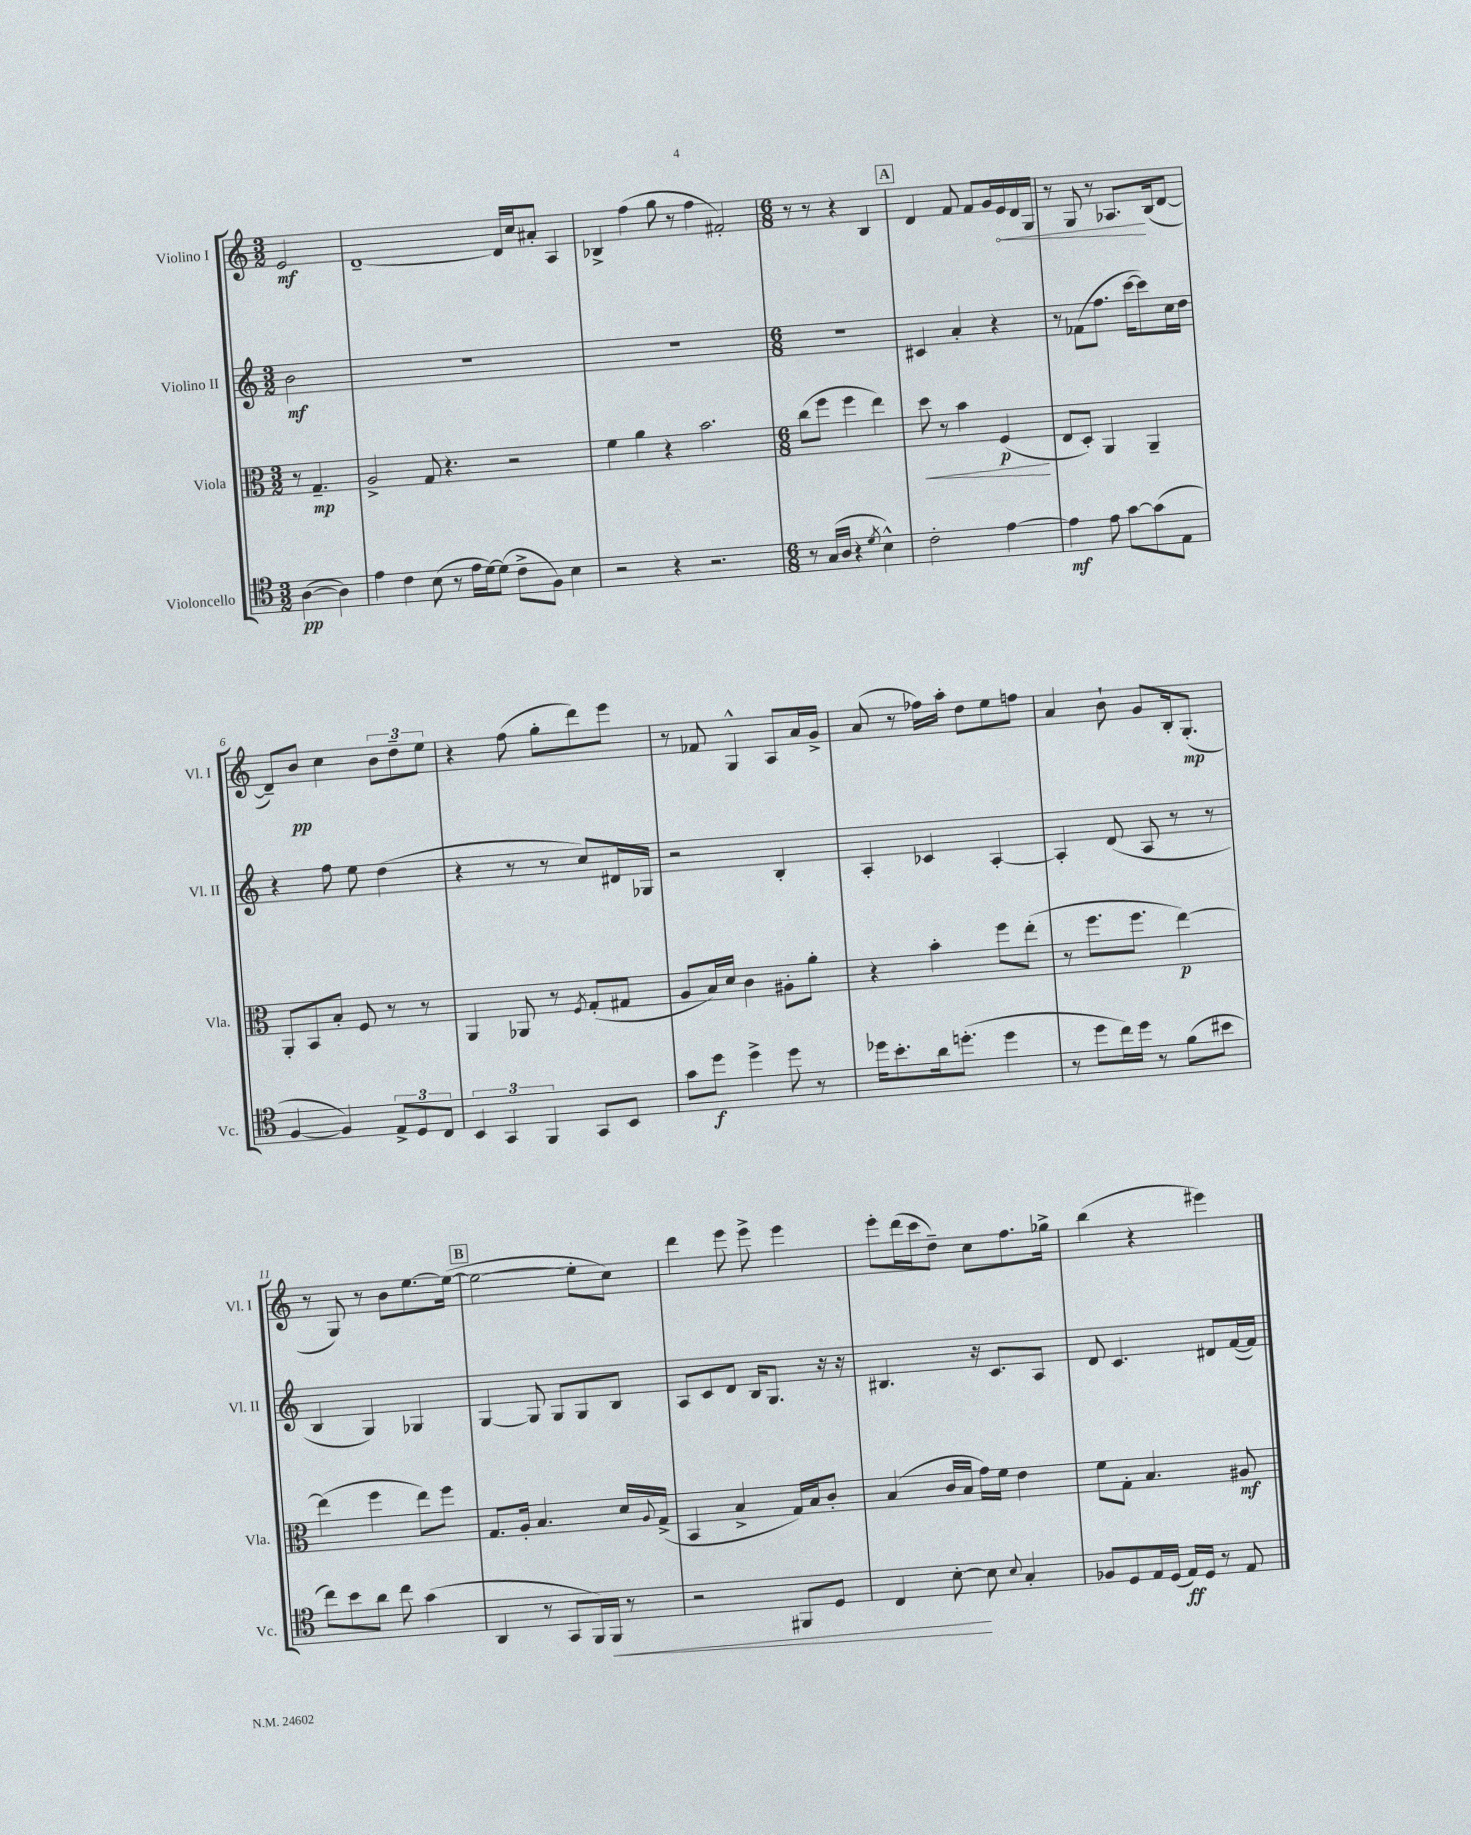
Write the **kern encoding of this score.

**kern	**dynam	**kern	**dynam	**kern	**dynam	**kern	**dynam
*part4	*part4	*part3	*part3	*part2	*part2	*part1	*part1
*staff4	*staff4	*staff3	*staff3	*staff2	*staff2	*staff1	*staff1
*I"Violoncello	*	*I"Viola	*	*I"Violino II	*	*I"Violino I	*
*I'Vc.	*	*I'Vla.	*	*I'Vl. II	*	*I'Vl. I	*
*clefC4	*	*clefC3	*	*clefG2	*	*clefG2	*
*k[]	*	*k[]	*	*k[]	*	*k[]	*
*M3/2	*	*M3/2	*	*M3/2	*	*M3/2	*
=	=	=	=	=	=	=	=
([4A\	pp	8r	.	2b\	mf	2e/	mf
.	.	4.G~/	mp	.	.	.	.
4A\])	.	.	.	.	.	.	.
=1	=1	=1	=1	=1	=1	=1	=1
4e\	.	2A^/	.	1.r	.	[1d~	.
4c\	.	.	.	.	.	.	.
(8B\	.	8G/	.	.	.	.	.
8r	.	4.r	.	.	.	.	.
16e\LL	.	.	.	.	.	.	.
[16d\J)	.	.	.	.	.	.	.
(8d\J]	.	.	.	.	.	.	.
8c^\L	.	2r	.	.	.	16d/LL]	.
.	.	.	.	.	.	16cc/J	.
8F\J)	.	.	.	.	.	8a#X'/J	.
4B\	.	.	.	.	.	4A/	.
=2	=2	=2	=2	=2	=2	=2	=2
2r	.	4f\	.	1.r	.	4B-X^/	.
.	.	4a\	.	.	.	(4ff\	.
4r	.	4r	.	.	.	8gg\	.
.	.	.	.	.	.	8r	.
2.r	.	2.b\	.	.	.	4ff\	.
.	.	.	.	.	.	2f#X'/)	.
=3	=3	=3	=3	=3	=3	=3	=3
*M6/8	*	*M6/8	*	*M6/8	*	*M6/8	*
8r	.	(8cc\L	.	2.r	.	8r	.
(16G/LL	.	8ff\J	.	.	.	8r	.
16A/JJ	.	.	.	.	.	.	.
4r	.	4ff\	.	.	.	4r	.
8qd/	.	.	.	.	.	.	.
4B^^\)	.	4ee\)	.	.	.	4B/	.
!!LO:REH:place=s1:t=A
=4	=4	=4	=4	=4	=4	=4	=4
!	!	!	!LO:HP:b	!	!	!	!
2c'\	.	8dd\	<	4c#X/	.	4d/	.
.	.	8r	.	.	.	.	.
.	.	4b\	.	4a'/	.	8f/	.
.	.	.	.	.	.	8f/L	.
[4e\	.	(4F/	p	4r	.	16g/L	.
!	!	!	!	!	!	!	!LO:HP:b
.	.	.	.	.	.	16e/	<
.	.	.	.	.	.	16d/	.
.	.	.	.	.	.	16G/JJ	.
.	.	.	[	.	.	.	.
=5	=5	=5	=5	=5	=5	=5	=5
4e\]	mf	8E/L	.	8r	.	8r	.
.	.	8D'/J)	.	(8f-X\L	.	8G/	.
8e\	.	4AA/	.	8.ff\J	.	8r	.
[8g\L	.	.	.	.	.	8.A-X/L	.
.	.	.	.	[16ccc\KL	.	.	.
(8g\]	.	4AA~/	.	8ccc\])	.	.	.
.	.	.	.	.	.	(16B/k	[
8E\J	.	.	.	16cc\L	.	[8d/J	.
.	.	.	.	16dd\JJ	.	.	.
!!LO:LB:g=z
=6	=6	=6	=6	=6	=6	=6	=6
[4F/	.	8AA'/L	.	4r	.	8d~/L])	.
.	.	8BB/	.	.	.	8b/J	pp
4F/])	.	8B'/J	.	8ff\	.	4cc\	.
.	.	8F/	.	8ee\	.	.	.
12E^/L	.	8r	.	(4dd\	.	12b\L	.
12D/	.	.	.	.	.	12dd~\	.
.	.	8r	.	.	.	.	.
12C/J	.	.	.	.	.	12ee\J	.
=7	=7	=7	=7	=7	=7	=7	=7
6BB/	.	4AA/	.	4r	.	4r	.
6GG/	.	.	.	.	.	.	.
.	.	8AA-X/	.	8r	.	(8ff\	.
6FF/	.	.	.	.	.	.	.
.	.	8r	.	8r	.	8gg'\L	.
.	.	8qF/	.	.	.	.	.
8GG/L	.	(8G'/L	.	8cc/L)	.	8ddd\)	.
8BB/J	.	8G#X/J	.	16d#X/L	.	8eee\J	.
.	.	.	.	16G-X/JJ	.	.	.
=8	=8	=8	=8	=8	=8	=8	=8
8g\L	.	8A/L	.	2r	.	8r	.
8dd\J	f	16B/L)	.	.	.	8f-X/	.
.	.	16d/JJ	.	.	.	.	.
4dd^\	.	4c\	.	.	.	4G^^/	.
8dd\	.	8A#X'\L	.	4B'/	.	8A/L	.
8r	.	8a'\J	.	.	.	16a/L	.
.	.	.	.	.	.	16g^/JJ	.
=9	=9	=9	=9	=9	=9	=9	=9
16dd-X\KL	.	4r	.	4A'/	.	(8a/	.
8.b'\	.	.	.	.	.	.	.
.	.	.	.	.	.	8r	.
16a\k	.	4b'\	.	4c-X/	.	16ff-X\LL)	.
(8.ddn'\J	.	.	.	.	.	16aa'\JJ	.
.	.	.	.	.	.	8dd\L	.
4dd\	.	8ff\L	.	[4A'/	.	8ee\	.
.	.	(8ee'\J	.	.	.	8ffn\J	.
=10	=10	=10	=10	=10	=10	=10	=10
8r	.	8r	.	4A'/]	.	4a/	.
8dd\L	.	8.ff\L	.	.	.	.	.
16cc\L)	.	.	.	(8d/	.	8b`\	.
16dd\JJ	.	8.ff\J	.	.	.	.	.
8r	.	.	.	8A/	.	8g/L	.
(8f\L	.	[4ee\)	p	8r	.	16B'/k	.
.	.	.	.	.	.	(8.G'/J	mp
8b#X\J	.	.	.	8r	.	.	.
!!LO:LB:g=z
=11	=11	=11	=11	=11	=11	=11	=11
8cc\L)	.	(4ee\]	.	4B/	.	8r	.
8b\	.	.	.	.	.	8G/)	.
8a\J	.	4ff\	.	4G/)	.	8r	.
8cc\	.	.	.	.	.	8b\L	.
(4g\	.	8ee\L)	.	4G-X/	.	[8.ee\	.
.	.	8ff\J	.	.	.	.	.
.	.	.	.	.	.	(16ee\Jk_	.
!!LO:REH:place=s1:t=B
=12	=12	=12	=12	=12	=12	=12	=12
4AA/	.	8.G/L	.	[4G/	.	2ee\_	.
.	.	16A'/Jk	.	.	.	.	.
8r	.	4.B/	.	8G/]	.	.	.
8GG/L	.	.	.	8G/L	.	.	.
16FF/L)	.	.	.	8G/	.	8ee'\L]	.
!	!LO:HP:b	!	!	!	!	!	!
16FF/JJ	<	.	.	.	.	.	.
8r	.	16d/LL	.	8B/J	.	8cc\J)	.
.	.	8qqA/	.	.	.	.	.
.	.	(16G^/JJ	.	.	.	.	.
=13	=13	=13	=13	=13	=13	=13	=13
2r	.	4BB/	.	8A/L	.	4ddd\	.
.	.	.	.	8c/	.	.	.
.	.	4B^/	.	8d/J	.	8eee\	.
.	.	.	.	16B/KL	.	8eee^\	.
.	.	.	.	8.G/J	.	.	.
8FF#X/L	.	16G/LL)	.	.	.	4eee\	.
.	.	16B/J	.	.	.	.	.
8D/J	.	8c'/J	.	16r	.	.	.
.	.	.	.	16r	.	.	.
=14	=14	=14	=14	=14	=14	=14	=14
4C/	.	(4B/	.	4.B#X/	.	8eee'\L	.
.	.	.	.	.	.	(16ddd\L	.
.	.	.	.	.	.	16ccc\J	.
[8B'\	.	16c/LL	.	.	.	8dd~\J)	.
.	.	16B/JJ	.	.	.	.	.
8B\]	[	16g\LL)	.	16r	.	8cc\L	.
.	.	16f\JJ	.	8.c/L	.	.	.
8qqB/	.	.	.	.	.	.	.
4G'/	.	4e\	.	.	.	8.ff\	.
.	.	.	.	8A/J	.	.	.
.	.	.	.	.	.	16gg-X^\Jk	.
=15	=15	=15	=15	=15	=15	=15	=15
8F-X/L	.	8f\L	.	8d/	.	(4bb\	.
8D/	.	8G'\J	.	4.c/	.	.	.
16E/L	.	4.B/	.	.	.	4r	.
(16D/JJ	.	.	.	.	.	.	.
16E/LL)	ff	.	.	.	.	.	.
16D/JJ	.	.	.	.	.	.	.
8r	.	.	.	8d#X/L	.	4eee#X\)	.
8E/	.	8A#X/	mf	([16f/L	.	.	.
.	.	.	.	16f/JJ])	.	.	.
==	==	==	==	==	==	==	==
*-	*-	*-	*-	*-	*-	*-	*-
